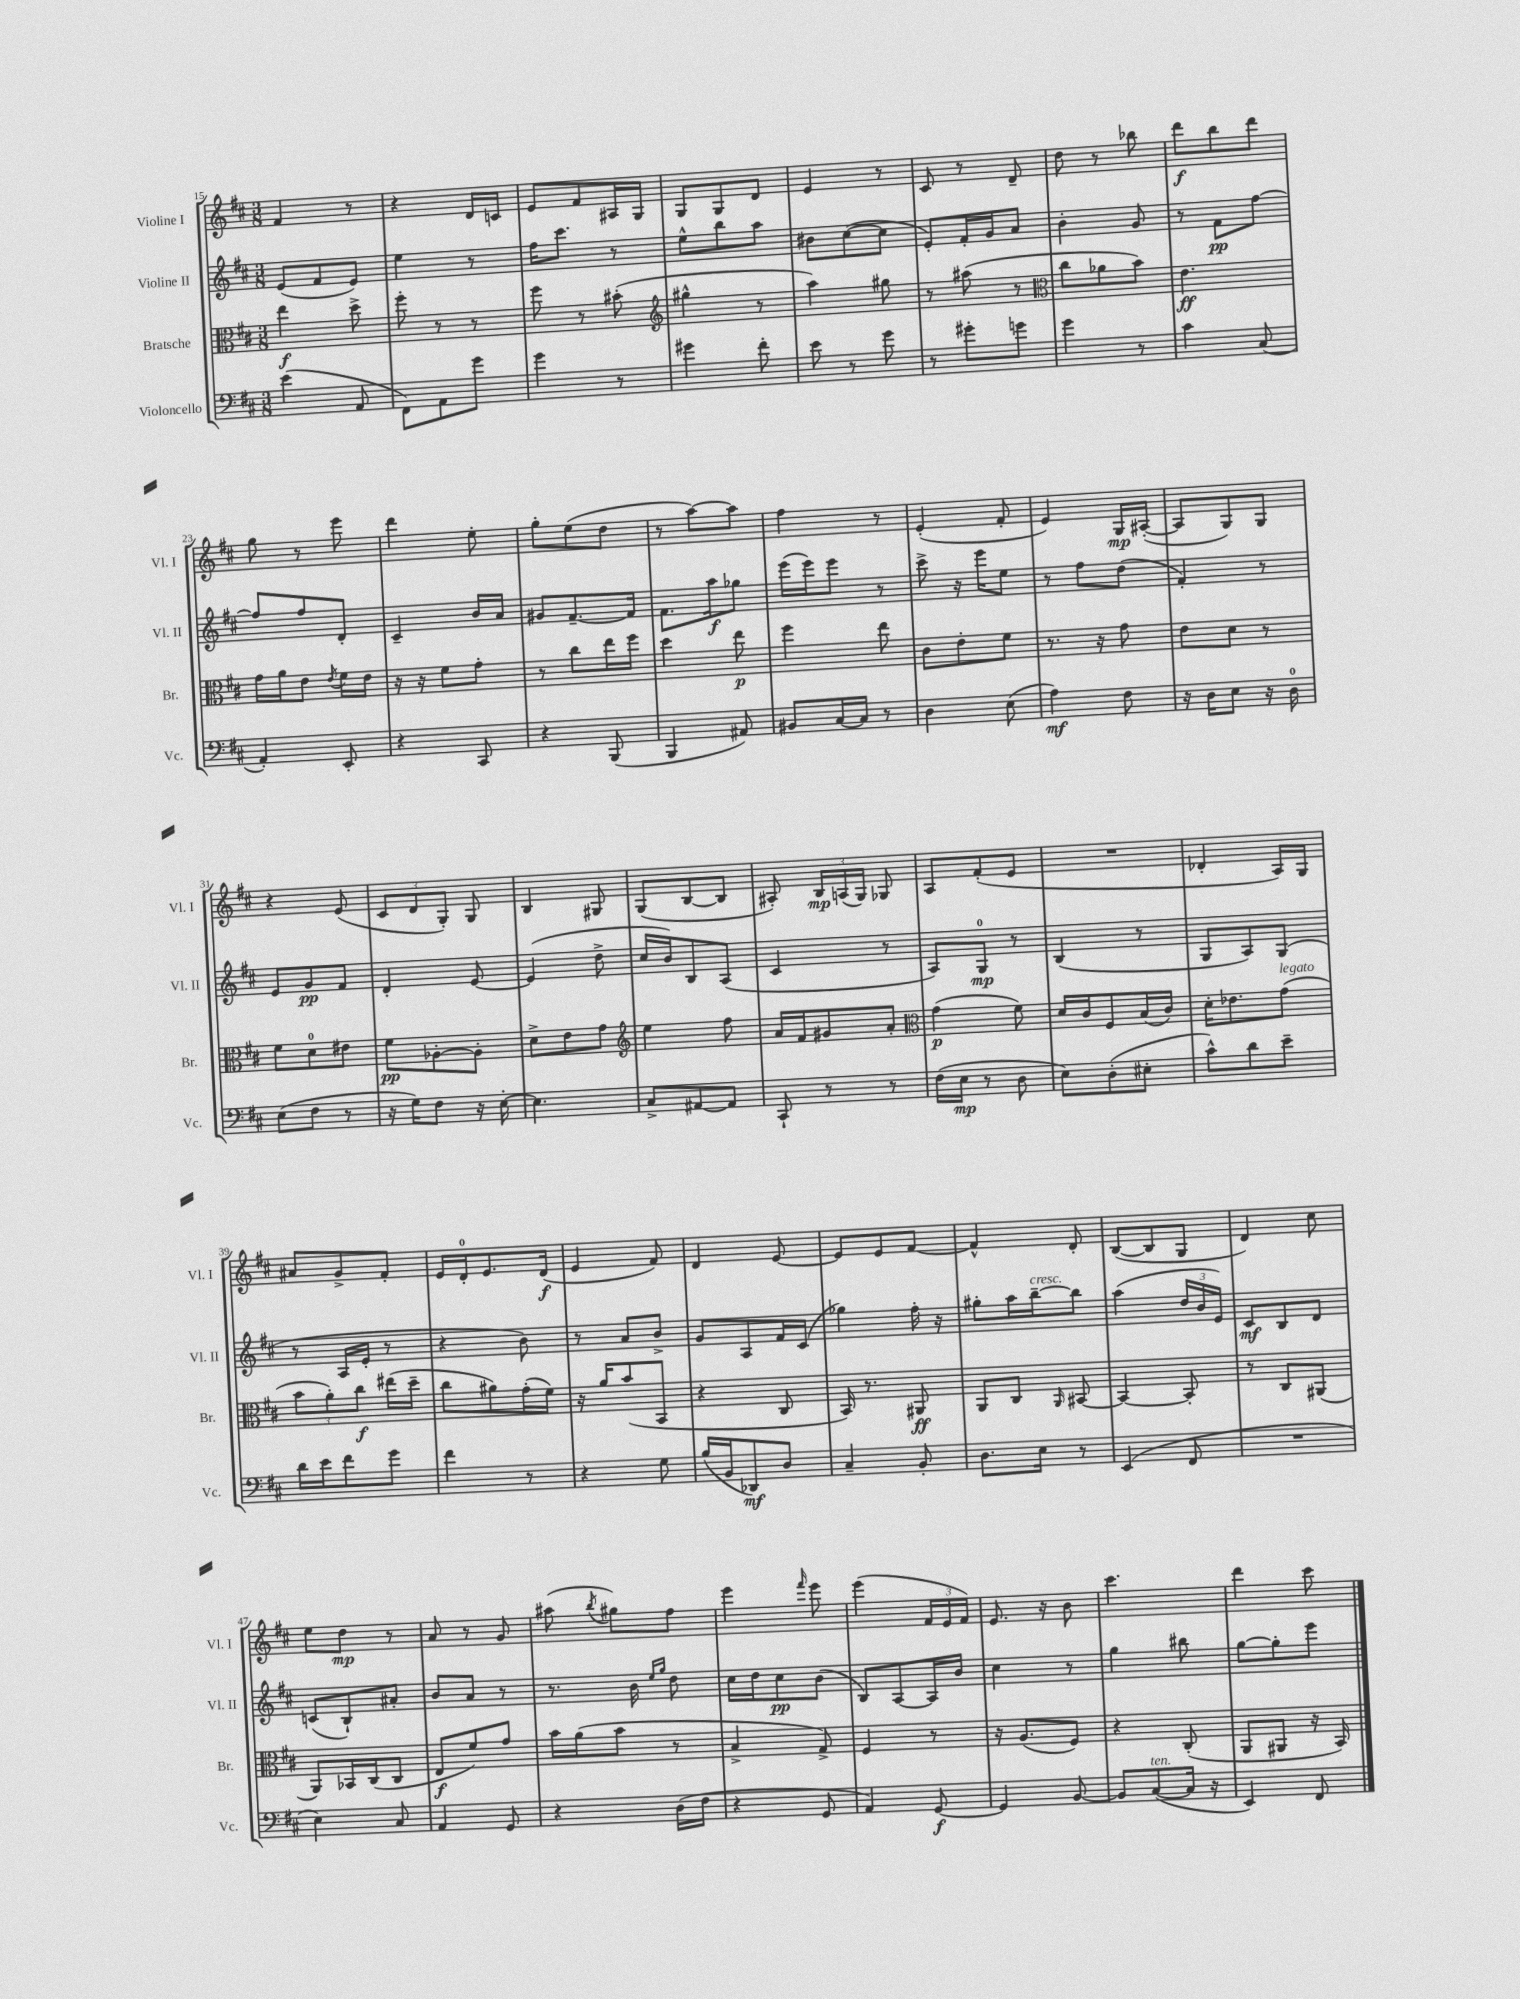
<<
\new StaffGroup <<
\new Staff = "s0" \with { instrumentName = "Violine I" shortInstrumentName = "Vl. I" } {
    \clef treble \key d \major \numericTimeSignature \time 3/8
    \autoBeamOff fis'4 r8 |
    r4 d'16[ c'16] |
    e'8[ fis'8 ais16 g16] |
    g8[ g8 d'8] |
    e'4 r8 |
    cis'8 r8 d'8-- |
    d''8 r8 bes''8 |
    d'''8[\f b''8 d'''8] |
    g''8 r8 e'''8 |
    d'''4 e''8-. |
    g''8[-. e''8( d''8] |
    r8 a''8[~) a''8] |
    fis''4 r8 |
    e'4-.( fis'8-. |
    e'4) g16[\mp ais16]~-.( |
    ais8[ g8) g8] |
    r4 e'8( |
    \tuplet 3/2 { cis'8[ d'8 g8]-.) } g8 |
    b4 gis8 |
    g8[( b8~ b8] |
    ais8-.) \tuplet 3/2 { b16[\mp a16( g16]) } ges8 |
    a8[ fis'8-.( e'8] |
    R4. |
    des'4-. a16[) g16] |
    ais'8[ g'8-> fis'8]-. |
    e'16[ d'16-0-. e'8. d'16]\f( |
    e'4 fis'8) |
    d'4 e'8~ |
    e'8[ e'8 fis'8]~ |
    fis'4-^ d'8-. |
    b8[~( b8 g8] |
    d'4) cis''8 |
    e''8[ d''8]\mp r8 |
    a'8 r8 g'8 |
    ais''8( \acciaccatura { b''8 } gis''8[) fis''8] |
    e'''4 \grace { fis'''16 } e'''8 |
    e'''4( \tuplet 3/2 { fis'16[ e'16 fis'16]) } |
    e'8. r16 b'8 |
    cis'''4. |
    d'''4 cis'''8 \bar "|." |
}
\new Staff = "s1" \with { instrumentName = "Violine II" shortInstrumentName = "Vl. II" } {
    \clef treble \key d \major \numericTimeSignature \time 3/8
    \autoBeamOff e'8[( fis'8 e'8]) |
    e''4 r8 |
    fis''16[ cis'''8.] r8 |
    e''8[-^ b''8 a''8] |
    bis'8[ cis''8~( cis''8] |
    e'8[-.) fis'16-. g'16 a'8] |
    b'4-. g'8 |
    r8 fis'8[\pp fis''8]~ |
    fis''8[ fis''8 d'8]-. |
    cis'4-- b'16[ a'16] |
    gis'8[ fis'8.~-- fis'16] |
    fis'8.[ a''16\f ges''8] |
    e'''16[( e'''16) e'''8] r8 |
    cis'''8-> r16 e'''16[ e''8] |
    r8 fis''8[ d''8]( |
    fis'4-.) r8 |
    e'8[ g'8\pp fis'8] |
    d'4-. e'8~ |
    e'4( d''8-> |
    cis''16[ b'16) b8 a8]( |
    cis'4 r8 |
    a8[) g8]-0\mp r8 |
    b4( r8 |
    g8[ a8) g8]( |
    r8 a16[ e'16]-. r8 |
    r4 b'8) |
    r8 a'8[ b'8]-> |
    g'8[ a8 fis'16 cis'16]( |
    ges''4) fis''16-. r16 |
    gis''8[-. a''16 b''16~--^\markup { \italic "cresc." } b''8] |
    a''4( \tuplet 3/2 { d''16[ b'16 e'16]) } |
    cis'8[\mf b8 d'8] |
    c'8[( b8-!) ais'8]-. |
    b'8[ a'8] r8 |
    r8. b'16 \grace { e''16[ g''16] } d''8 |
    cis''16[ d''16 cis''8\pp b'8]( |
    b8[) a8~ a16 b'16] |
    cis''4 r8 |
    g''4 bis''8 |
    g''8[~ g''8-. e'''8] \bar "|." |
}
\new Staff = "s2" \with { instrumentName = "Bratsche" shortInstrumentName = "Br." } {
    \clef alto \key d \major \numericTimeSignature \time 3/8
    \autoBeamOff e''4\f d''8-> |
    fis''8-. r8 r8 |
    fis''8 r8 bis'8-.( |
    \clef treble gis''4-^ r8 |
    a''4) gis''8 |
    r8 ais''8( r8 |
    \clef alto cis''8[ aes'8 b'8]) |
    e'4.\ff |
    g'16[ a'16 e'8] \acciaccatura { e'8 } fis'16[ e'16] |
    r16 r16 fis'8[ g'8]-. |
    r8 cis''8[ e''16 fis''16] |
    d''4 e''8\p |
    fis''4 e''8 |
    cis'8[ e'8-. fis'8] |
    r8. r16 g'8 |
    e'8[ d'8] r8 |
    fis'8[ d'8-0 eis'8] |
    fis'8[\pp aes8~-. aes8]-. |
    d'8[-> e'8 g'8] |
    \clef treble e''4 fis''8 |
    a'16[ fis'16 gis'8 a'8]-. |
    \clef alto g'4\p( fis'8) |
    d'16[ cis'16 fis8 b16( cis'16]) |
    d'16[-. ees'8. g'8]^\markup { \italic "legato" }( |
    \tuplet 3/2 { b'8[ a'8-.) cis''8]\f } eis''16[( d''16]-- |
    cis''8[ ais'8) g'16-.( fis'16]) |
    r16 a'16[ b'8( b,8] |
    r4 cis8 |
    b,16) r8. ais,8\ff |
    a,8[ cis8] \grace { a,16 } bis,8~ |
    bis,4~ bis,8-. |
    r8 cis8[ ais,8]( |
    a,8[) bes,16 cis16( cis8] |
    e8[\f fis'8) g'8] |
    b'16[ a'16( b'8] r8 |
    b4-> g8->) |
    fis4 r8 |
    r16 a8.[( fis8]) |
    r4 cis8-.( |
    a,8[ ais,8] r16 b,16) \bar "|." |
}
\new Staff = "s3" \with { instrumentName = "Violoncello" shortInstrumentName = "Vc." } {
    \clef bass \key d \major \numericTimeSignature \time 3/8
    \autoBeamOff e'4( a,8 |
    fis,8[) a,8 g'8] |
    g'4 r8 |
    gis'4 fis'8-. |
    e'8 r8 g'8 |
    r8 gis'8[-. g'8] |
    g'4 r8 |
    cis'4 cis8( |
    a,4-.) e,8-. |
    r4 cis,8 |
    r4 b,,8( |
    b,,4 ais,8) |
    bis,8[ cis16~ cis16] r8 |
    d4 e8( |
    a4\mf) fis8 |
    r16 d16[ e8] r16 d16-0 |
    e8[( fis8] r8 |
    r16 g16[) fis8] r16 e16~-. |
    e4. |
    cis8[-> ais,8~ ais,8] |
    cis,8-! r8 r8 |
    fis16[( e16]\mp r8 d8 |
    e8[) d8-.( eis8]-. |
    cis'8[-^) d'8 e'8]-- |
    d'16[ e'16 fis'8 g'8] |
    fis'4 r8 |
    r4 g8 |
    b16[( b,16 des,8\mf) d8] |
    cis4-- b,8-. |
    d8.[ e16] r8 |
    e,4( fis,8 |
    R4. |
    e4) cis8 |
    a,4 g,8 |
    r4 d16[( fis16] |
    r4 g,8 |
    a,4) g,8~\f |
    g,4 b,8~ |
    b,8[ cis8~^\markup { \italic "ten." }( cis16] r16 |
    e,4) fis,8 \bar "|." |
}
>>
>>
\layout { \context { \Score currentBarNumber = #15 } }
